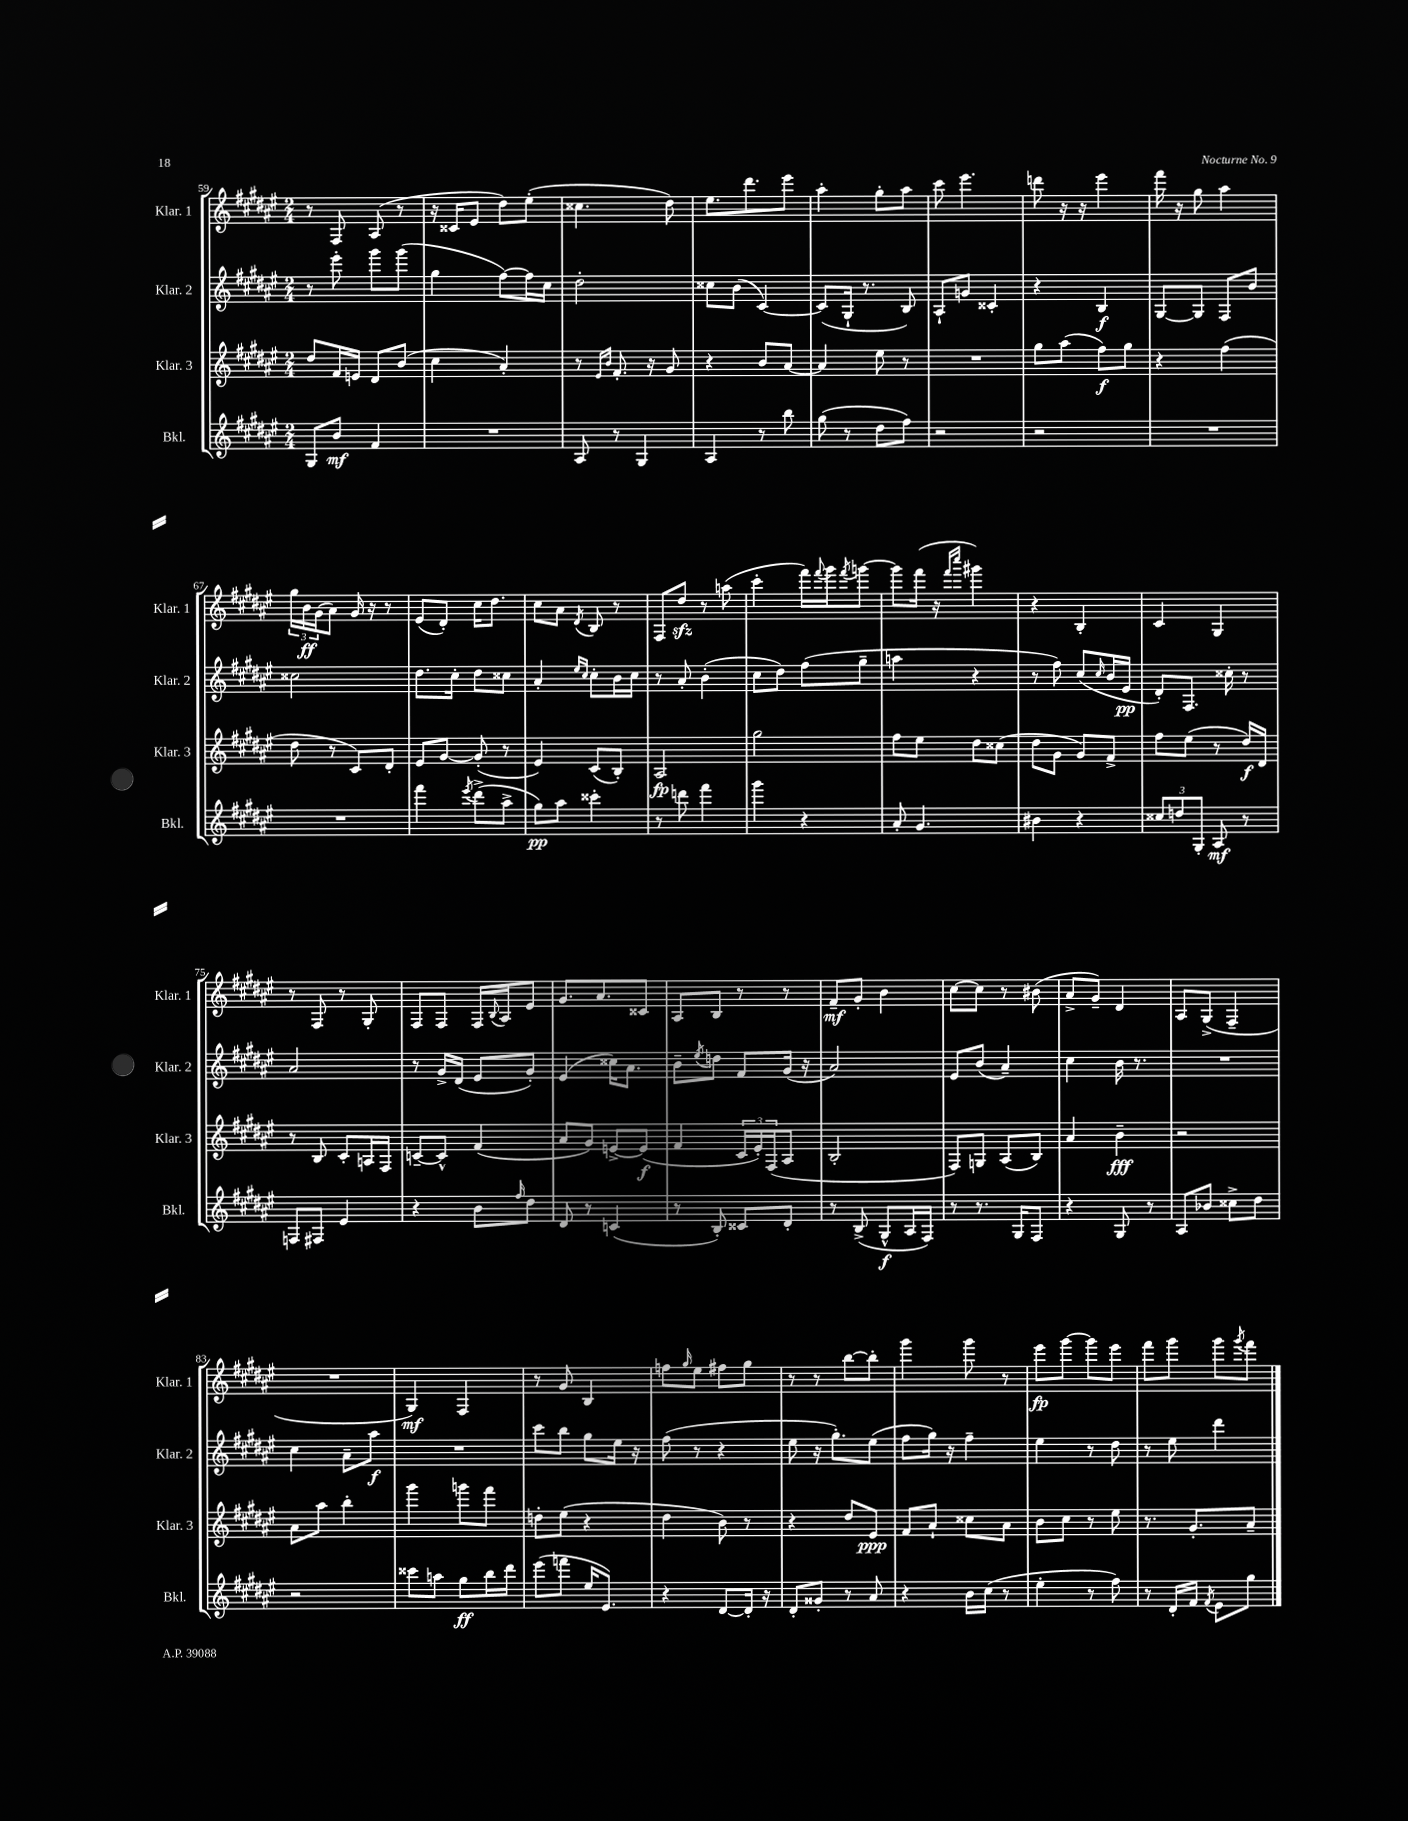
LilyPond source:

<<
\new StaffGroup <<
\new Staff = "s0" \with { instrumentName = "Klar. 1" shortInstrumentName = "Klar. 1" } {
    \clef treble \key fis \major \numericTimeSignature \time 2/4
    r8 fis8 ais8( r8 |
    r16 cisis'16 eis'8 dis''8) eis''8-.( |
    cisis''4. dis''8) |
    eis''8. dis'''8. eis'''8 |
    ais''4-. gis''8-. ais''8 |
    cis'''8 eis'''4. |
    d'''8 r16 r16 eis'''4 |
    fis'''16 r16 gis''8 ais''4 |
    \tuplet 3/2 { gis''16 b'16\ff gis'16( } ais'8) gis'16 r16 r8 |
    eis'8( dis'8-.) cis''16 dis''8. |
    cis''8 ais'8 \acciaccatura { dis'8 } b8 r8 |
    fis8 dis''8\sfz r8 a''8( |
    cis'''4-. fis'''16) \appoggiatura { fis'''8 } gis'''16 \acciaccatura { fis'''8 } g'''8~ |
    g'''8 fis'''16( r16 \grace { fis'''16 cis''''16 } gis'''4) |
    r4 b4-. |
    cis'4 gis4 |
    r8 fis8 r8 gis8-. |
    fis8 fis8 fis16 \appoggiatura { b8 } ais16 eis'8 |
    gis'8. ais'8. cisis'8 |
    ais8 b8 r8 r8 |
    fis'8--\mf gis'8-. b'4 |
    cis''8~ cis''8 r8 bis'8( |
    ais'8-> gis'8--) dis'4 |
    ais8 gis8->( fis4-- |
    R2 |
    gis4\mf) fis4 |
    r8 gis'8 b4 |
    f''8 \grace { gis''16 } eis''8 fis''8 gis''8 |
    r8 r8 b''8~ b''8-. |
    gis'''4 gis'''8 r8 |
    eis'''8\fp gis'''8~ gis'''8 eis'''8 |
    fis'''8 gis'''8 gis'''8 \acciaccatura { gis'''8 } fis'''8 \bar "|." |
}
\new Staff = "s1" \with { instrumentName = "Klar. 2" shortInstrumentName = "Klar. 2" } {
    \clef treble \key fis \major \numericTimeSignature \time 2/4
    r8 eis'''8-. gis'''8 gis'''8( |
    gis''4 fis''8~) fis''16 cis''16 |
    dis''2-. |
    cisis''8 b'8( cis'4~) |
    cis'8( gis16-! r8. b8) |
    ais8-! g'8 cisis'4-. |
    r4 b4\f |
    gis8~ gis8 fis8 b'8 |
    cisis''2 |
    dis''8. cis''16-. dis''8 cisis''8 |
    ais'4-. \grace { eis''16 cis''16 } cis''8-. b'16 cis''16 |
    r8 ais'8-. b'4-.( |
    cis''8 dis''8) fis''8( gis''8-- |
    a''4 r4 |
    r8 fis''8) cis''8( \grace { cis''16 } b'16 eis'16\pp |
    dis'8-.) fis8. cisis''16-. r8 |
    ais'2 |
    r8 gis'16-> dis'16( eis'8 gis'8-.) |
    eis'4( cisis''16) ais'8. |
    b'8-- \acciaccatura { eis''8 } d''8 fis'8 gis'16( r16 |
    ais'2) |
    eis'8 b'8( ais'4--) |
    cis''4 b'16 r8. |
    R2 |
    cis''4 ais'8-- ais''8\f |
    R2 |
    cis'''8 b''8 gis''8 eis''16 r16 |
    fis''8( r8 r4 |
    eis''8 r16 gis''8.-.) eis''8( |
    fis''8 gis''16) r16 fis''4-- |
    eis''4 r8 dis''8 |
    r8 eis''8 dis'''4 \bar "|." |
}
\new Staff = "s2" \with { instrumentName = "Klar. 3" shortInstrumentName = "Klar. 3" } {
    \clef treble \key fis \major \numericTimeSignature \time 2/4
    dis''8 fis'16 e'16 dis'8 b'8( |
    cis''4 ais'4-.) |
    r8 \grace { eis'16 b'16 } fis'8.-. r16 gis'8 |
    r4 b'8 ais'8~ |
    ais'4 eis''8 r8 |
    R2 |
    gis''8 ais''8( fis''8\f) gis''8 |
    r4 fis''4( |
    dis''8 r8 cis'8) dis'8-. |
    eis'8 gis'8~ gis'8-.( r8 |
    eis'4) cis'8( b8-.) |
    ais2\fp |
    gis''2 |
    fis''8 eis''8 dis''8 cisis''8( |
    dis''8 gis'8 gis'8) fis'8-> |
    fis''8 eis''8( r8 dis''16\f) dis'16 |
    r8 b8 cis'8-. a16 fis16 |
    c'8~-- c'8-^ fis'4( |
    ais'8 gis'8) e'8~-> e'8\f( |
    fis'4 \tuplet 3/2 { cis'16 eis'16-.) fis16( } ais8 |
    b2-. |
    fis8) g8 ais8( b8) |
    ais'4 b'4--\fff |
    r2 |
    ais'8 ais''8 b''4-. |
    gis'''4 g'''8 fis'''8 |
    d''8-. eis''8( r4 |
    dis''4 b'8) r8 |
    r4 dis''8 eis'8\ppp |
    fis'8 ais'8-! cisis''8 ais'8 |
    b'8 cis''8 r8 eis''8 |
    r8. gis'8.-. ais'8-- \bar "|." |
}
\new Staff = "s3" \with { instrumentName = "Bkl." shortInstrumentName = "Bkl." } {
    \clef treble \key fis \major \numericTimeSignature \time 2/4
    gis8 b'8\mf fis'4 |
    R2 |
    ais8 r8 gis4 |
    ais4 r8 b''8 |
    gis''8( r8 dis''8 fis''8) |
    r2 |
    r2 |
    R2 |
    R2 |
    fis'''4 \acciaccatura { eis'''8 } dis'''8->( ais''8-> |
    gis''8\pp) ais''8 cisis'''4-. |
    r8 d'''8 fis'''4 |
    gis'''4 r4 |
    ais'8-. gis'4. |
    bis'4 r4 |
    \tuplet 3/2 { cisis''8 d''8 gis8-. } ais8\mf r8 |
    f8 fis8 eis'4 |
    r4 b'8 \grace { fis''16 } dis''8 |
    dis'8 r8 c'4( |
    r8 b8-.) cisis'8 dis'8-. |
    r8 b8->( gis8-^\f ais16 fis16) |
    r8 r8. gis16 fis8 |
    r4 gis8 r8 |
    ais8 bes'8 cisis''8-> dis''8 |
    r2 |
    cisis'''8 a''8 gis''8\ff b''16 dis'''16 |
    eis'''8( f'''8 eis''16 eis'8.) |
    r4 dis'8~ dis'16-. r16 |
    dis'8-. gisis'8-. r8 ais'8 |
    r4 b'16 cis''16( r8 |
    eis''4-. r8 fis''8) |
    r8 dis'16-. fis'16 \acciaccatura { fis'8 } eis'8 gis''8 \bar "|." |
}
>>
>>
\layout { \context { \Score currentBarNumber = #59 } }
